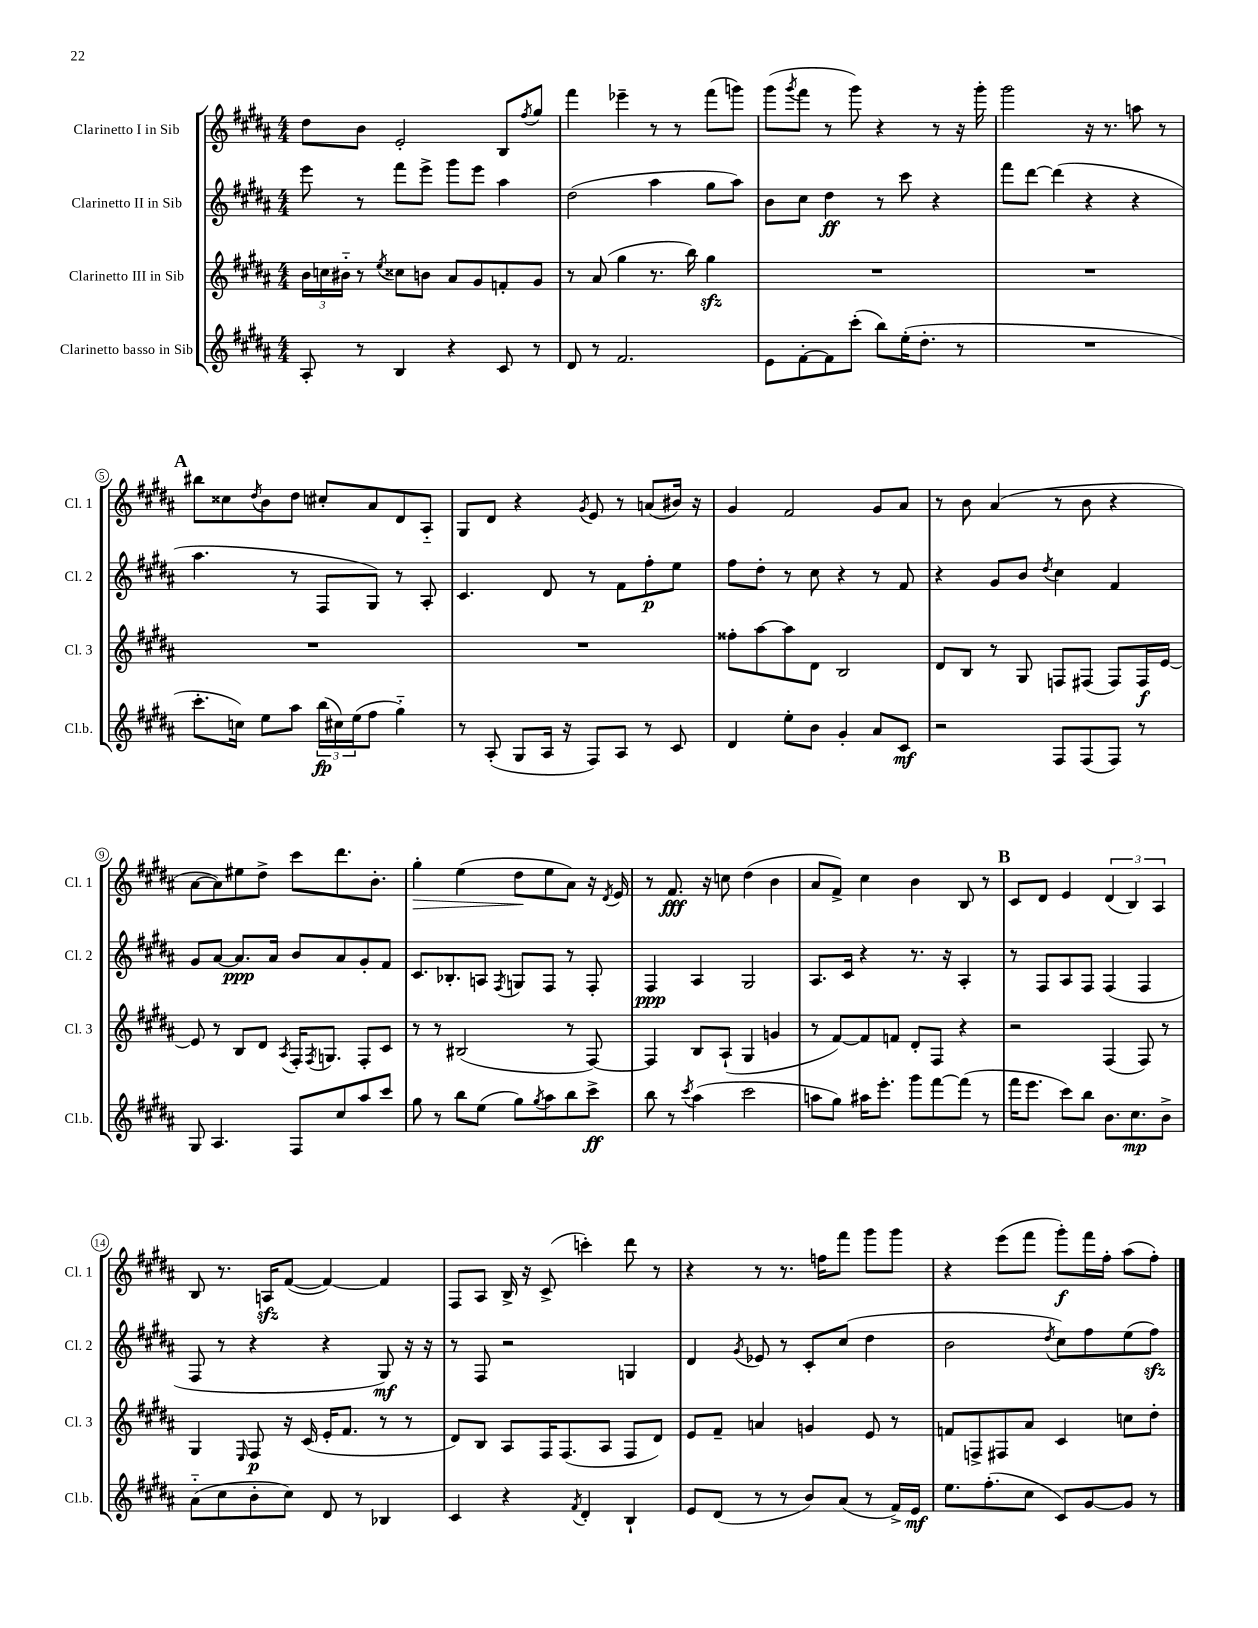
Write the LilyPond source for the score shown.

<<
\new StaffGroup <<
\new Staff = "s0" \with { instrumentName = "Clarinetto I in Sib" shortInstrumentName = "Cl. 1" } {
    \clef treble \key b \major \numericTimeSignature \time 4/4
    dis''8 b'8 e'2-. b8 \acciaccatura { fis''8 } gis''8 |
    fis'''4 ees'''4-- r8 r8 fis'''8( g'''8) |
    gis'''8( \acciaccatura { gis'''8 } fis'''8 r8 gis'''8) r4 r8 r16 gis'''16-. |
    gis'''2 r16 r8. a''8 r8 |
    \mark \markup { \bold "A" } bis''8 cisis''8 \acciaccatura { dis''8 } b'8 dis''8 cis''8-. ais'8 dis'8 ais8-_ |
    gis8 dis'8 r4 \acciaccatura { gis'8 } e'8 r8 a'8( bis'16) r16 |
    gis'4 fis'2 gis'8 ais'8 |
    r8 b'8 ais'4( r8 b'8 r4 |
    ais'8~ ais'8) eis''8 dis''8-> cis'''8 dis'''8. b'8.-. |
    gis''4-.\> e''4( dis''8\! e''8 ais'8) r16 \acciaccatura { dis'8 } e'16 |
    r8 fis'8.\fff r16 c''8 dis''4( b'4 |
    ais'8 fis'8->) cis''4 b'4 b8 r8 |
    \mark \markup { \bold "B" } cis'8 dis'8 e'4 \tuplet 3/2 { dis'4( b4) ais4 } |
    b8 r8. a16\sfz fis'8~( fis'4~) fis'4 |
    fis8 ais8 b16-> r16 cis'8->( c'''4-.) dis'''8 r8 |
    r4 r8 r8. f''16 fis'''8 gis'''8 gis'''8 |
    r4 e'''8( fis'''8 gis'''8-.\f) fis'''16 fis''16-. ais''8( fis''8-.) \bar "|." |
}
\new Staff = "s1" \with { instrumentName = "Clarinetto II in Sib" shortInstrumentName = "Cl. 2" } {
    \clef treble \key b \major \numericTimeSignature \time 4/4
    e'''8 r8 fis'''8 e'''8-> gis'''8 e'''8 ais''4 |
    dis''2( ais''4 gis''8 ais''8) |
    b'8 cis''8 dis''4\ff r8 cis'''8 r4 |
    fis'''8 dis'''8~ dis'''4( r4 r4 |
    \mark \markup { \bold "A" } ais''4. r8 fis8 gis8) r8 ais8-. |
    cis'4. dis'8 r8 fis'8 fis''8-.\p e''8 |
    fis''8 dis''8-. r8 cis''8 r4 r8 fis'8 |
    r4 gis'8 b'8 \acciaccatura { dis''8 } cis''4 fis'4 |
    gis'8 ais'8~ ais'8.\ppp ais'16 b'8 ais'8 gis'8-. fis'8 |
    cis'8. bes8.-. a8 \acciaccatura { fis8 } g8 fis8 r8 fis8-. |
    fis4\ppp ais4 gis2 |
    ais8. cis'16 r4 r8. r16 ais4-. |
    \mark \markup { \bold "B" } r8 fis8 ais8 fis8 fis4( fis4 |
    fis8 r8 r4 r4 gis8\mf) r16 r16 |
    r8 fis8 r2 g4 |
    dis'4 \acciaccatura { gis'8 } ees'8 r8 cis'8-. cis''8( dis''4 |
    b'2 \acciaccatura { dis''8 } cis''8) fis''8 e''8( fis''8\sfz) \bar "|." |
}
\new Staff = "s2" \with { instrumentName = "Clarinetto III in Sib" shortInstrumentName = "Cl. 3" } {
    \clef treble \key b \major \numericTimeSignature \time 4/4
    \tuplet 3/2 { b'16 c''16 bis'16-_ } r8 \acciaccatura { e''8 } cisis''8 b'8 ais'8 gis'8 f'8-. gis'8 |
    r8 ais'8( gis''4 r8. b''16) gis''4\sfz |
    R1 |
    R1 |
    \mark \markup { \bold "A" } R1 |
    R1 |
    fisis''8-. ais''8~ ais''8 dis'8 b2 |
    dis'8 b8 r8 gis8 f8 fis8( fis8) fis16\f e'16~ |
    e'8 r8 b8 dis'8 \acciaccatura { ais8 } fis16-. \acciaccatura { fis8 } g8. fis8-. cis'8 |
    r8 r8 bis2( r8 fis8~) |
    fis4 b8 ais8-!( gis4 g'4 |
    r8 fis'8~) fis'8 f'8 dis'8-. fis8 r4 |
    \mark \markup { \bold "B" } r2 fis4( fis8) r8 |
    gis4 \grace { e16 } fis8\p r16 cis'16( e'16-. fis'8. r8 r8 |
    dis'8) b8 ais8 fis16 fis8.( ais8 fis8 dis'8) |
    e'8 fis'8-- a'4 g'4 e'8 r8 |
    f'8 f8-> fis8 ais'8 cis'4 c''8 dis''8-. \bar "|." |
}
\new Staff = "s3" \with { instrumentName = "Clarinetto basso in Sib" shortInstrumentName = "Cl.b." } {
    \clef treble \key b \major \numericTimeSignature \time 4/4
    ais8-. r8 b4 r4 cis'8 r8 |
    dis'8 r8 fis'2. |
    e'8 fis'8~-. fis'8 cis'''8-.( b''8) e''16-.( dis''8.-. r8 |
    R1 |
    \mark \markup { \bold "A" } cis'''8.-. c''16) e''8 ais''8 \tuplet 3/2 { b''16\fp( cis''16) e''16( } fis''8 gis''4-_) |
    r8 ais8-.( gis8 ais16 r16 fis8) ais8 r8 cis'8 |
    dis'4 e''8-. b'8 gis'4-. ais'8 cis'8\mf |
    r2 fis8 fis8( fis8) r8 |
    gis8 ais4. fis8 cis''8 ais''8 cis'''8 |
    gis''8 r8 b''8 e''8( gis''8) \acciaccatura { gis''8 } ais''8 b''8 cis'''8->\ff |
    b''8 r8 \acciaccatura { cis'''8 } ais''4( cis'''2 |
    a''8 gis''8) ais''16 e'''8.-. gis'''8 fis'''8~ fis'''8( r8 |
    \mark \markup { \bold "B" } fis'''16 e'''8. cis'''8) b''8 b'8. cis''8.\mp b'8-> |
    ais'8-_( cis''8 b'8-. cis''8) dis'8 r8 bes4 |
    cis'4 r4 \acciaccatura { fis'8 } dis'4-. b4-! |
    e'8 dis'8( r8 r8 b'8) ais'8( r8 fis'16->) e'16\mf |
    e''8. fis''8.-.( cis''8 cis'8) gis'8~ gis'8 r8 \bar "|." |
}
>>
>>
\layout { \context { \Score \override BarNumber.stencil = #(make-stencil-circler 0.1 0.3 ly:text-interface::print) } }
